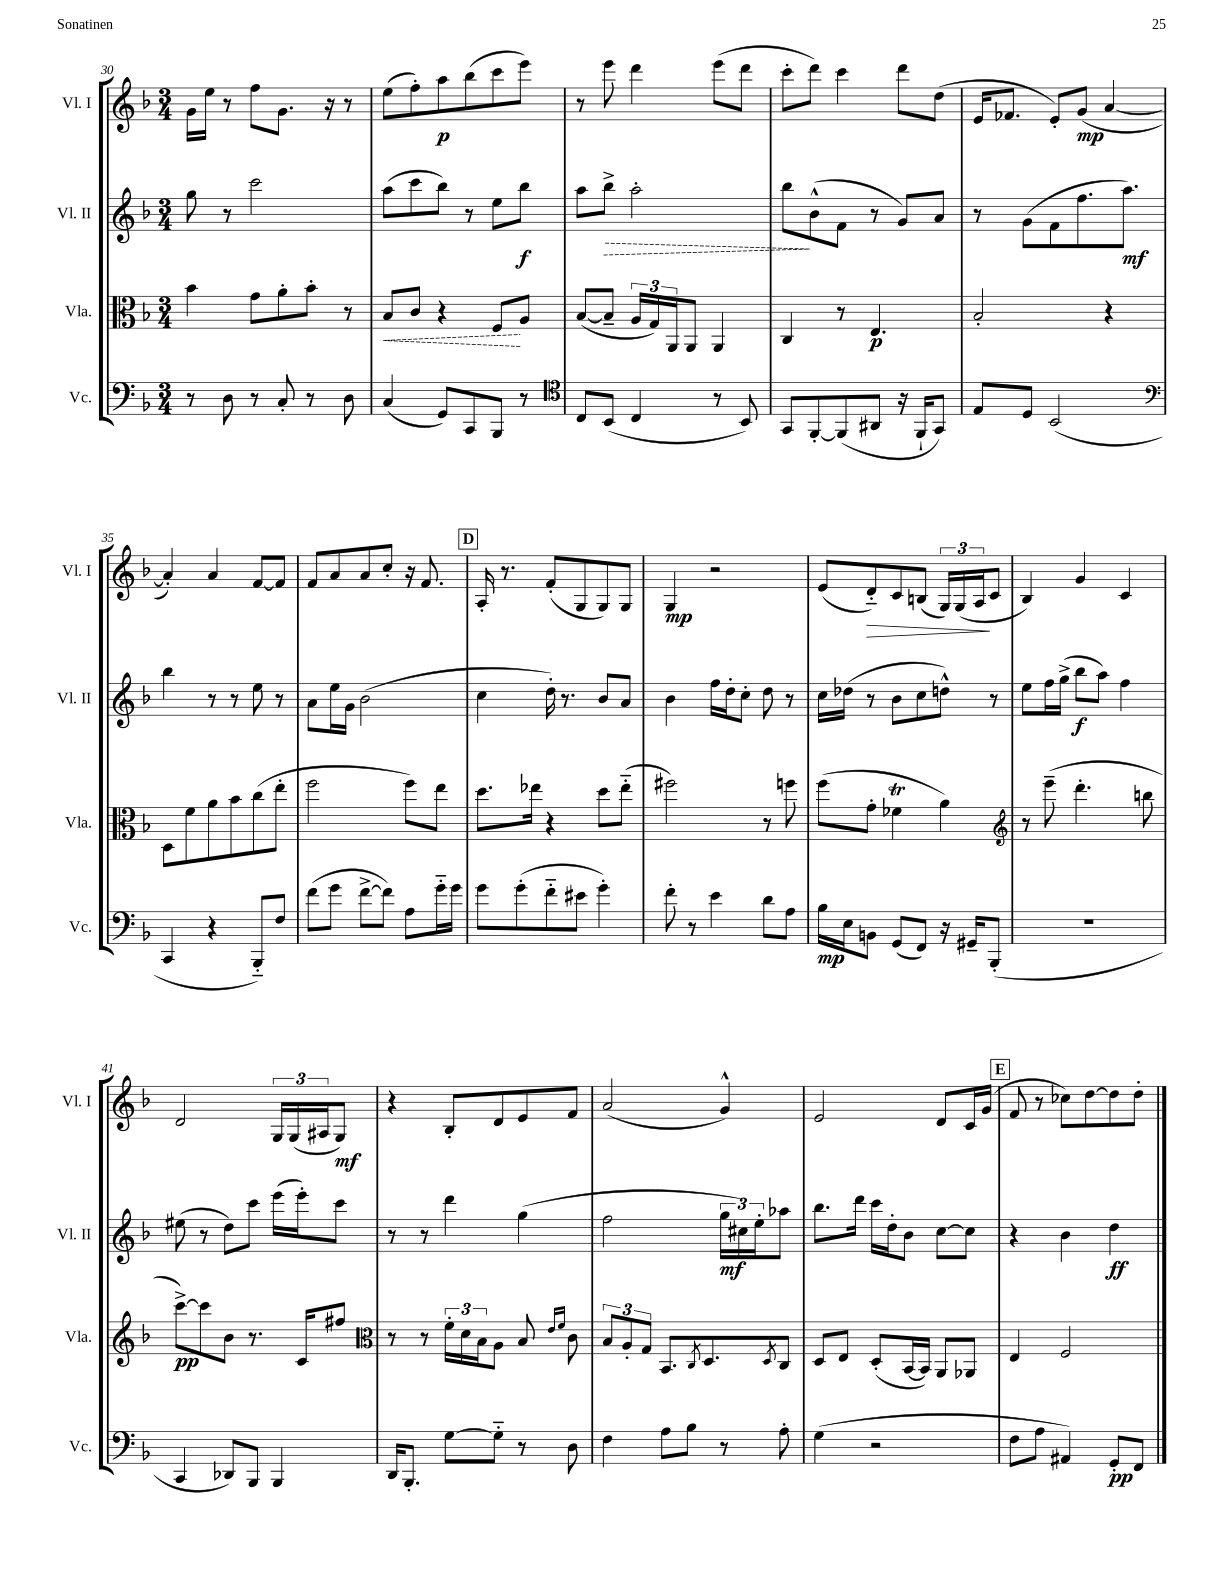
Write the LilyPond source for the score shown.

<<
\new StaffGroup <<
\new Staff = "s0" \with { instrumentName = "Vl. I" shortInstrumentName = "Vl. I" } {
    \clef treble \key f \major \numericTimeSignature \time 3/4
    g'16 e''16 r8 f''8 g'8. r16 r8 |
    e''8( f''8-.) a''8\p bes''8( c'''8 e'''8) |
    r8 e'''8 d'''4 e'''8( d'''8 |
    c'''8-. d'''8) c'''4 d'''8 d''8( |
    e'16 fes'8. e'8-.) g'8\mp( a'4~ |
    a'4-.) a'4 f'8~ f'8 |
    f'8 a'8 a'8 c''8-. r16 f'8. |
    \mark \markup { \box "D" } a16-. r8. f'8-.( g8 g8) g8 |
    g4\mp r2 |
    e'8( d'8-_\>) c'8 b8( \tuplet 3/2 { g16) g16( a16\! } c'8 |
    bes4) g'4 c'4 |
    d'2 \tuplet 3/2 { g16 g16( ais16 } g8\mf) |
    r4 bes8-. d'8 e'8 f'8 |
    a'2( g'4-^) |
    e'2 d'8 c'16 g'16( |
    \mark \markup { \box "E" } f'8 r8 ces''8) d''8~ d''8 d''8-. \bar "|." |
}
\new Staff = "s1" \with { instrumentName = "Vl. II" shortInstrumentName = "Vl. II" } {
    \clef treble \key f \major \numericTimeSignature \time 3/4
    g''8 r8 c'''2 |
    a''8( c'''8 bes''8) r8 e''8 bes''8\f |
    a''8 \once \override Hairpin.style = #'dashed-line bes''8->\> a''2-. |
    bes''8\! bes'8-^( f'8 r8 g'8) a'8 |
    r8 g'8( f'8 f''8. a''8.\mf) |
    bes''4 r8 r8 e''8 r8 |
    a'8 e''16 g'16 bes'2( |
    \mark \markup { \box "D" } c''4 d''16-.) r8. bes'8 a'8 |
    bes'4 f''16 d''16-. c''8-. d''8 r8 |
    c''16 des''16( r8 bes'8 c''8 d''8-^) r8 |
    e''8 f''16 g''16->( bes''8\f a''8) f''4 |
    eis''8( r8 d''8) c'''8 e'''16( e'''16-.) c'''8 |
    r8 r8 d'''4 g''4( |
    f''2 \tuplet 3/2 { g''16\mf cis''16) e''16-. } aes''8 |
    bes''8. d'''16 c'''16 d''16-. bes'8 c''8~ c''8 |
    \mark \markup { \box "E" } r4 bes'4 d''4\ff \bar "|." |
}
\new Staff = "s2" \with { instrumentName = "Vla." shortInstrumentName = "Vla." } {
    \clef alto \key f \major \numericTimeSignature \time 3/4
    bes'4 g'8 a'8-. bes'8-. r8 |
    \once \override Hairpin.style = #'dashed-line bes8\< c'8 r4 f8\! a8 |
    bes8~( bes8-- \tuplet 3/2 { a16 g16) a,16 } a,8 a,4 |
    c4 r8 e4.\p |
    bes2-. r4 |
    d8 f'8 a'8 bes'8 c''8( e''8-. |
    f''2 f''8) e''8 |
    \mark \markup { \box "D" } d''8. ees''16 r4 d''8 ees''8-_( |
    fis''2) r8 f''8 |
    f''8( g'8-. fes'4\trill a'4) |
    \clef treble r8 e'''8--( d'''4.-. b''8 |
    c'''8~->\pp) c'''8 bes'8 r8. c'16 fis''8 |
    \clef alto r8 r8 \tuplet 3/2 { f'16-. d'16 bes16 } a8 bes8 \grace { e'16 f'16 } c'8 |
    \tuplet 3/2 { bes8 a8-. g8 } bes,8. \acciaccatura { c8 } d8. \acciaccatura { d8 } c8 |
    d8 e8 d8-.( bes,16~ bes,16) a,8 aes,8 |
    \mark \markup { \box "E" } e4 f2 \bar "|." |
}
\new Staff = "s3" \with { instrumentName = "Vc." shortInstrumentName = "Vc." } {
    \clef bass \key f \major \numericTimeSignature \time 3/4
    r8 d8 r8 c8-. r8 d8 |
    c4( g,8) c,8 bes,,8 r8 |
    \clef tenor c8 bes,8( c4 r8 bes,8) |
    g,8 f,8~-. f,8( ais,8 r16 f,16-! g,8) |
    e8 d8 bes,2( |
    \clef bass c,4 r4 bes,,8-_) f8 |
    f'8( g'8 f'8~-> f'8) a8 g'16-_ g'16 |
    \mark \markup { \box "D" } g'8 g'8-.( f'8-_ eis'8 g'4-.) |
    f'8-. r8 e'4 d'8 a8 |
    bes16\mp e16 b,8 g,8( f,8) r16 gis,16-- bes,,8-.( |
    R2. |
    c,4 des,8) bes,,8 bes,,4 |
    d,16 bes,,8.-. g8~ g8-_ r8 d8 |
    f4 a8 bes8 r8 a8-. |
    g4( r2 |
    \mark \markup { \box "E" } f8 a8 ais,4) g,8-.\pp f,8 \bar "|." |
}
>>
>>
\layout { \context { \Score currentBarNumber = #30 } }
